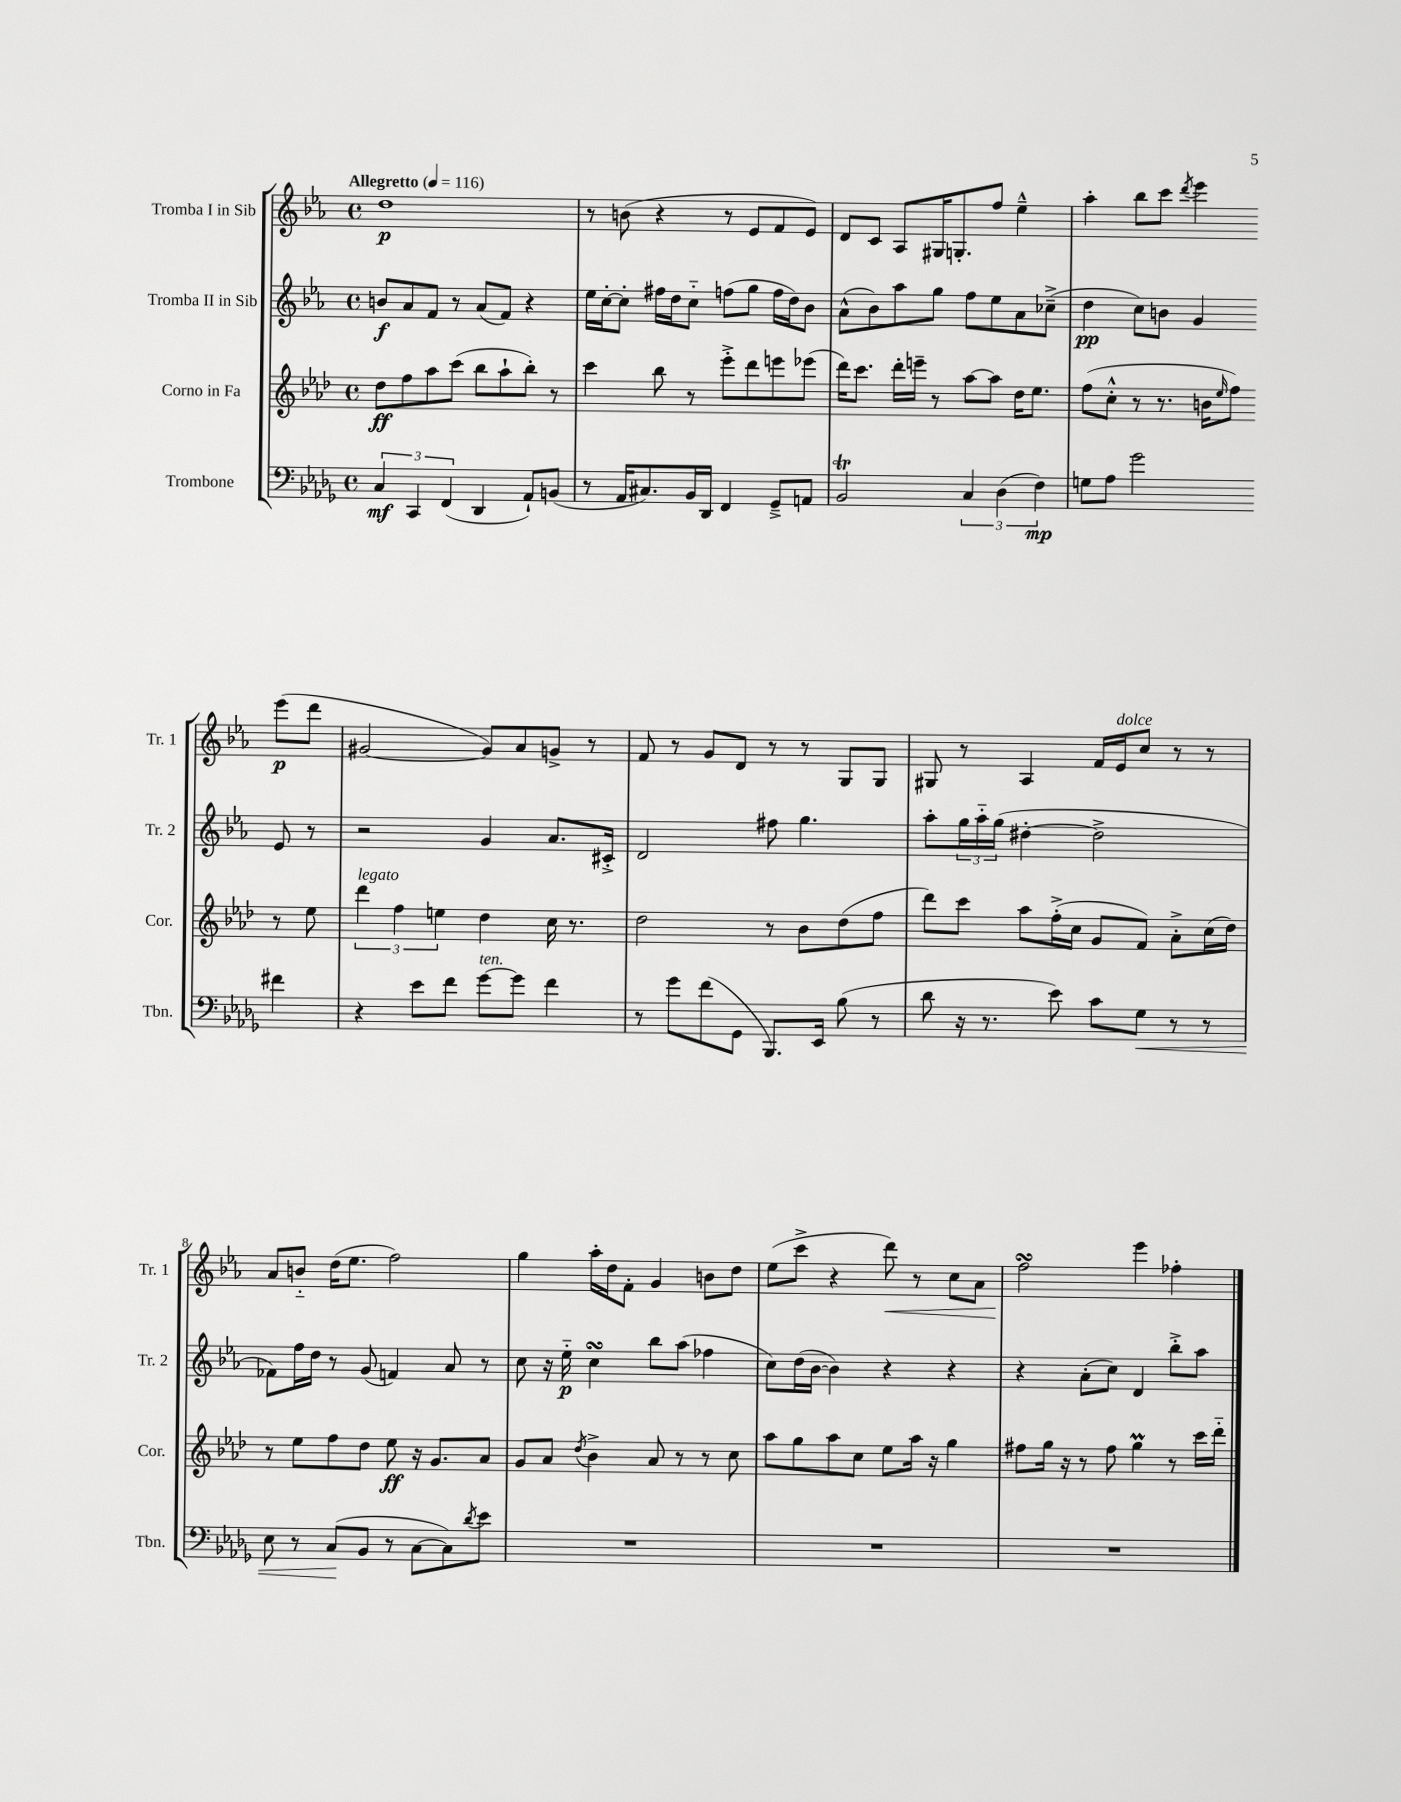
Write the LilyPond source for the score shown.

<<
\new StaffGroup <<
\new Staff = "s0" \with { instrumentName = "Tromba I in Sib" shortInstrumentName = "Tr. 1" } {
    \clef treble \key ees \major \defaultTimeSignature \time 4/4 \tempo "Allegretto" 4 = 116
    d''1\p |
    r8 b'8( r4 r8 ees'8 f'8 ees'8) |
    d'8 c'8 aes8 gis16 g8.-. f''8 ees''4---^ |
    aes''4-. bes''8 c'''8 \acciaccatura { d'''8 } ees'''4 ees'''8\p( d'''8 |
    gis'2~ gis'8) aes'8 g'8-> r8 |
    f'8 r8 g'8 d'8 r8 r8 g8 g8 |
    gis8 r8 aes4 f'16 ees'16^\markup { \italic "dolce" } c''8 r8 r8 |
    aes'8 b'8-_ d''16( ees''8. f''2) |
    g''4 aes''16-. d''16 f'8-. g'4 b'8 d''8 |
    ees''8( c'''8-> r4 d'''8\<) r8 c''8 aes'8 |
    f''2\turn\! ees'''4 fes''4-. \bar "|." |
}
\new Staff = "s1" \with { instrumentName = "Tromba II in Sib" shortInstrumentName = "Tr. 2" } {
    \clef treble \key ees \major \defaultTimeSignature \time 4/4
    b'8\f aes'8 f'8 r8 aes'8( f'8) r4 |
    ees''16 c''16~-. c''8-. fis''16 d''16 c''8-_ f''8( g''8 f''16 d''16) bes'8 |
    aes'8-^( bes'8) aes''8 g''8 f''8 ees''8 aes'8 ces''8--->( |
    d''4\pp c''8) b'8 g'4 ees'8 r8 |
    r2 g'4 aes'8. cis'16-.-> |
    d'2 fis''8 g''4. |
    aes''8-. \tuplet 3/2 { g''16 aes''16-_ g''16( } dis''4~-. dis''2-> |
    fes'8) f''16 d''16 r8 g'8( f'4) aes'8 r8 |
    c''8 r16 ees''16-_\p c''4\turn bes''8 aes''8( fes''4 |
    c''8) d''16( bes'16~ bes'4) r4 r4 |
    r4 aes'8-.( c''8) d'4 bes''8-.-> aes''8 \bar "|." |
}
\new Staff = "s2" \with { instrumentName = "Corno in Fa" shortInstrumentName = "Cor." } {
    \clef treble \key aes \major \defaultTimeSignature \time 4/4
    des''8\ff f''8 aes''8 c'''8( bes''8 aes''8-! bes''8-.) r8 |
    c'''4 bes''8 r8 ees'''8-.-> des'''8 e'''8 ees'''8( |
    des'''16) c'''8. des'''16-. e'''16-- r8 aes''8~ aes''8 des''16 ees''8. |
    f''8( c''8-.-^ r8 r8. b'16 \grace { ees''16 } f''8) r8 ees''8 |
    \tuplet 3/2 { des'''4^\markup { \italic "legato" } f''4 e''4 } des''4 c''16 r8. |
    des''2 r8 bes'8 des''8( f''8 |
    des'''8) c'''8 aes''8 f''16-.->( c''16 g'8 f'8) aes'8-.-> c''16( des''16) |
    r8 ees''8 f''8 des''8 ees''8\ff r16 g'8. aes'8 |
    g'8 aes'8 \acciaccatura { des''8 } bes'4-> aes'8 r8 r8 c''8 |
    aes''8 g''8 aes''8 c''8 ees''8 aes''16 r16 g''4 |
    fis''8 g''16 r16 r8 fis''8 g''4\prall r8 c'''16 des'''16-_ \bar "|." |
}
\new Staff = "s3" \with { instrumentName = "Trombone" shortInstrumentName = "Tbn." } {
    \clef bass \key des \major \defaultTimeSignature \time 4/4
    \tuplet 3/2 { c4\mf c,4 f,4( } des,4 aes,8-!) b,8( |
    r8 aes,16 cis8.) bes,16 des,16 f,4 ges,8---> a,8 |
    bes,2\trill \tuplet 3/2 { c4 des4( f4\mp) } |
    g8 aes8 ges'2 fis'4 |
    r4 ees'8 f'8 ges'8~^\markup { \italic "ten." } ges'8 f'4 |
    r8 ges'8 f'8( ges,8 bes,,8.) ees,16 bes8( r8 |
    des'8 r16 r8. ees'8) c'8 ges8\< r8 r8 |
    ees8 r8 c8\!( bes,8 r8 c8~ c8) \acciaccatura { des'8 } ees'8 |
    R1 |
    R1 |
    R1 \bar "|." |
}
>>
>>
